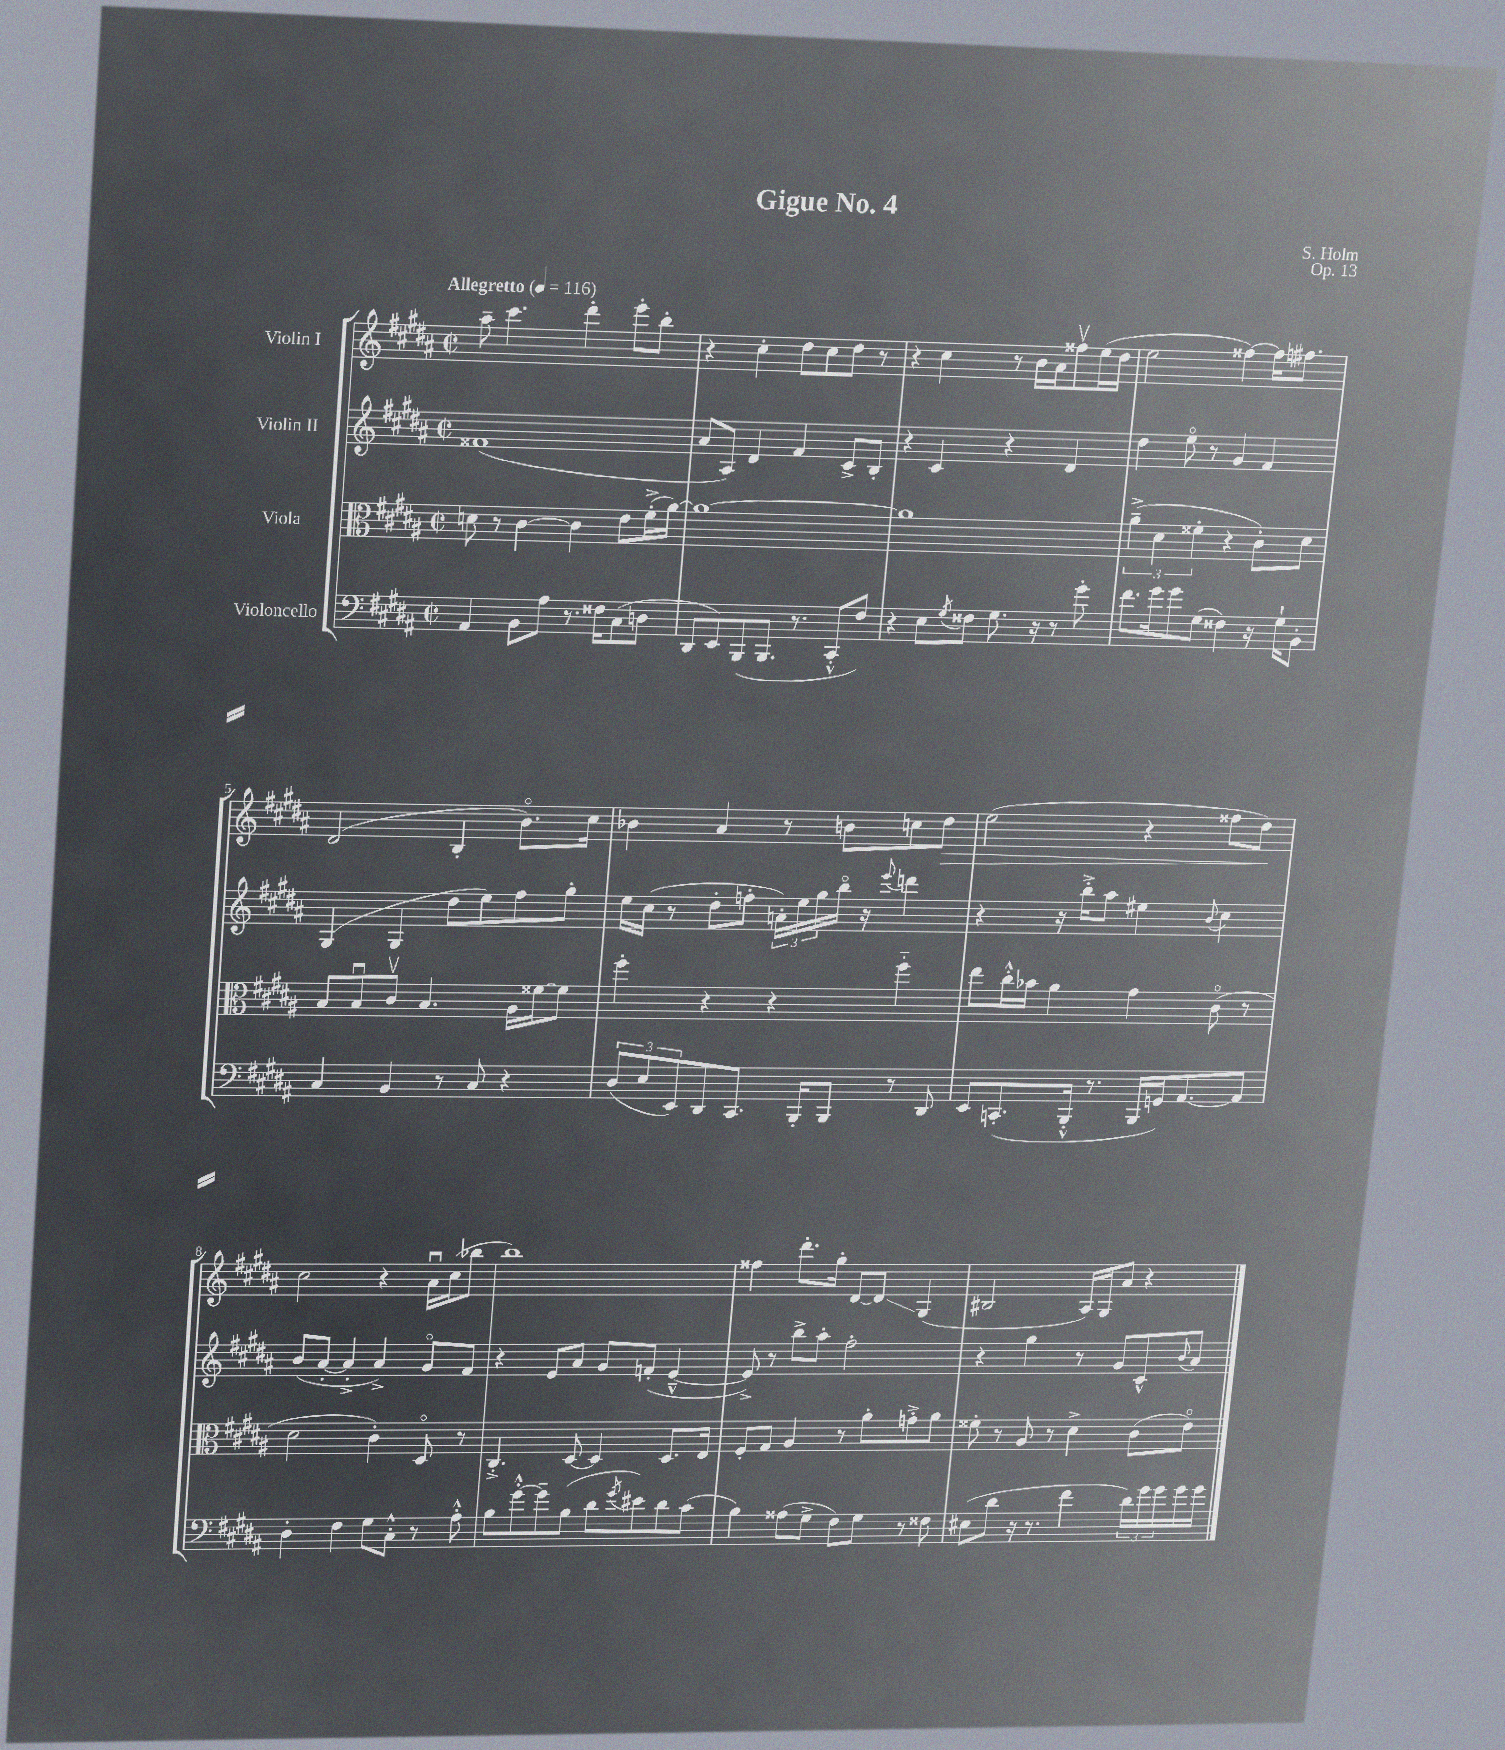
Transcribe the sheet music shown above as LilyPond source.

\header { title = "Gigue No. 4" composer = "S. Holm" opus = "Op. 13" }
<<
\new StaffGroup <<
\new Staff = "s0" \with { instrumentName = "Violin I" } {
    \clef treble \key b \major \defaultTimeSignature \time 2/2 \tempo "Allegretto" 4 = 116
    ais''8-- cis'''4. dis'''4-. e'''8-. b''8-. |
    r4 cis''4-. dis''8 cis''8 dis''8 r8 |
    r4 cis''4 r8 b'16 ais'16 fisis''8\upbow e''16( dis''16 |
    e''2 fisis''4~) fisis''16 fis''8. |
    dis'2( b4-. b'8.\flageolet) cis''16 |
    bes'4 ais'4 r8 b'8 c''8 dis''8\> |
    e''2( r4 fisis''8 dis''8\!) |
    cis''2 r4 ais'16\downbow cis''16( bes''8 |
    b''1) |
    fisis''4 dis'''8.-. gis''16-. dis'8~ dis'8\glissando gis4( |
    bis2 ais16) gis16 ais'8 r4 \bar "|." |
}
\new Staff = "s1" \with { instrumentName = "Violin II" } {
    \clef treble \key b \major \defaultTimeSignature \time 2/2
    fisis'1( |
    ais'8 ais8) dis'4 fis'4 cis'8-> b8-. |
    r4 cis'4 r4 dis'4 |
    dis''4 e''8\flageolet r8 gis'4 fis'4 |
    gis4( gis4 dis''8 e''8) fis''8 gis''8-. |
    e''16 cis''16( r8 dis''8-. f''8-. \tuplet 3/2 { a'16-.) e''16 gis''16 } b''16\flageolet r16 \appoggiatura { e'''8 } d'''4 |
    r4 r16 b''16-.-> ais''8 eis''4 \appoggiatura { b'8 } cis''4 |
    b'8( ais'8~-. ais'4-.-> ais'4->) gis'8\flageolet fis'8 |
    r4 e'8 ais'8 gis'8 f'8-.( e'4~---^ |
    e'8->) r8 b''8-> ais''8-. fis''2-. |
    r4 gis''4 r8 gis'8 cis'8-^ \appoggiatura { b'8 } ais'8 \bar "|." |
}
\new Staff = "s2" \with { instrumentName = "Viola" } {
    \clef alto \key b \major \defaultTimeSignature \time 2/2
    d'8 r8 cis'4~ cis'4 e'8 fis'16-.->( ais'16~) |
    ais'1~ |
    ais'1 |
    \tuplet 3/2 { ais'4--->( dis'4 fisis'4-. } r4 cis'8-.) dis'8 |
    b8 b8\downbow cis'8\upbow b4. ais16 fisis'16~ fisis'8 |
    fis''4-. r4 r4 fis''4-_ |
    e''8 cis''16-.-^ bes'16 ais'4 gis'4 cis'8\flageolet( r8 |
    dis'2 cis'4-.) dis8\flageolet r8 |
    cis4.-.-> dis8~ dis4 dis8. e16 |
    fis8-. gis8 ais4 r8 ais'8-. g'8-.-> ais'8 |
    fisis'8-. r8 ais8 r8 dis'4-> cis'8( e'8\flageolet) \bar "|." |
}
\new Staff = "s3" \with { instrumentName = "Violoncello" } {
    \clef bass \key b \major \defaultTimeSignature \time 2/2
    ais,4 b,8 ais8 r8. fisis16 cis8( d8 |
    dis,8 e,8) b,,8( b,,8. r8. cis,8-.-^ fis8) |
    r4 e8 \acciaccatura { gis8 } fisis8 gis8. r16 r8 gis'8-. |
    fis'8. gis'16 gis'8 gis8( fisis4) r16 gis16-! b,8-. |
    cis4 b,4 r8 cis8 r4 |
    \tuplet 3/2 { dis8( e8 e,8) } dis,8 cis,8. b,,16-. b,,8 r8 dis,8 |
    e,8 c,8.-.( b,,16-.-^ r8. b,,16 g,16) ais,8.~ ais,8 |
    dis4-. fis4 gis8 cis8-.-^ r8 ais8-.-^ |
    b8 gis'8~-.-^ gis'8-- b8( dis'8 \acciaccatura { gis'8 } eis'8) dis'8 cis'8( |
    b4) aisis8( gis8-> fis8) gis8 r8 fisis8 |
    eis8( dis'8 r16 r8. fis'4 \tuplet 3/2 { dis'16) gis'16 gis'16 } gis'16 gis'16 \bar "|." |
}
>>
>>
